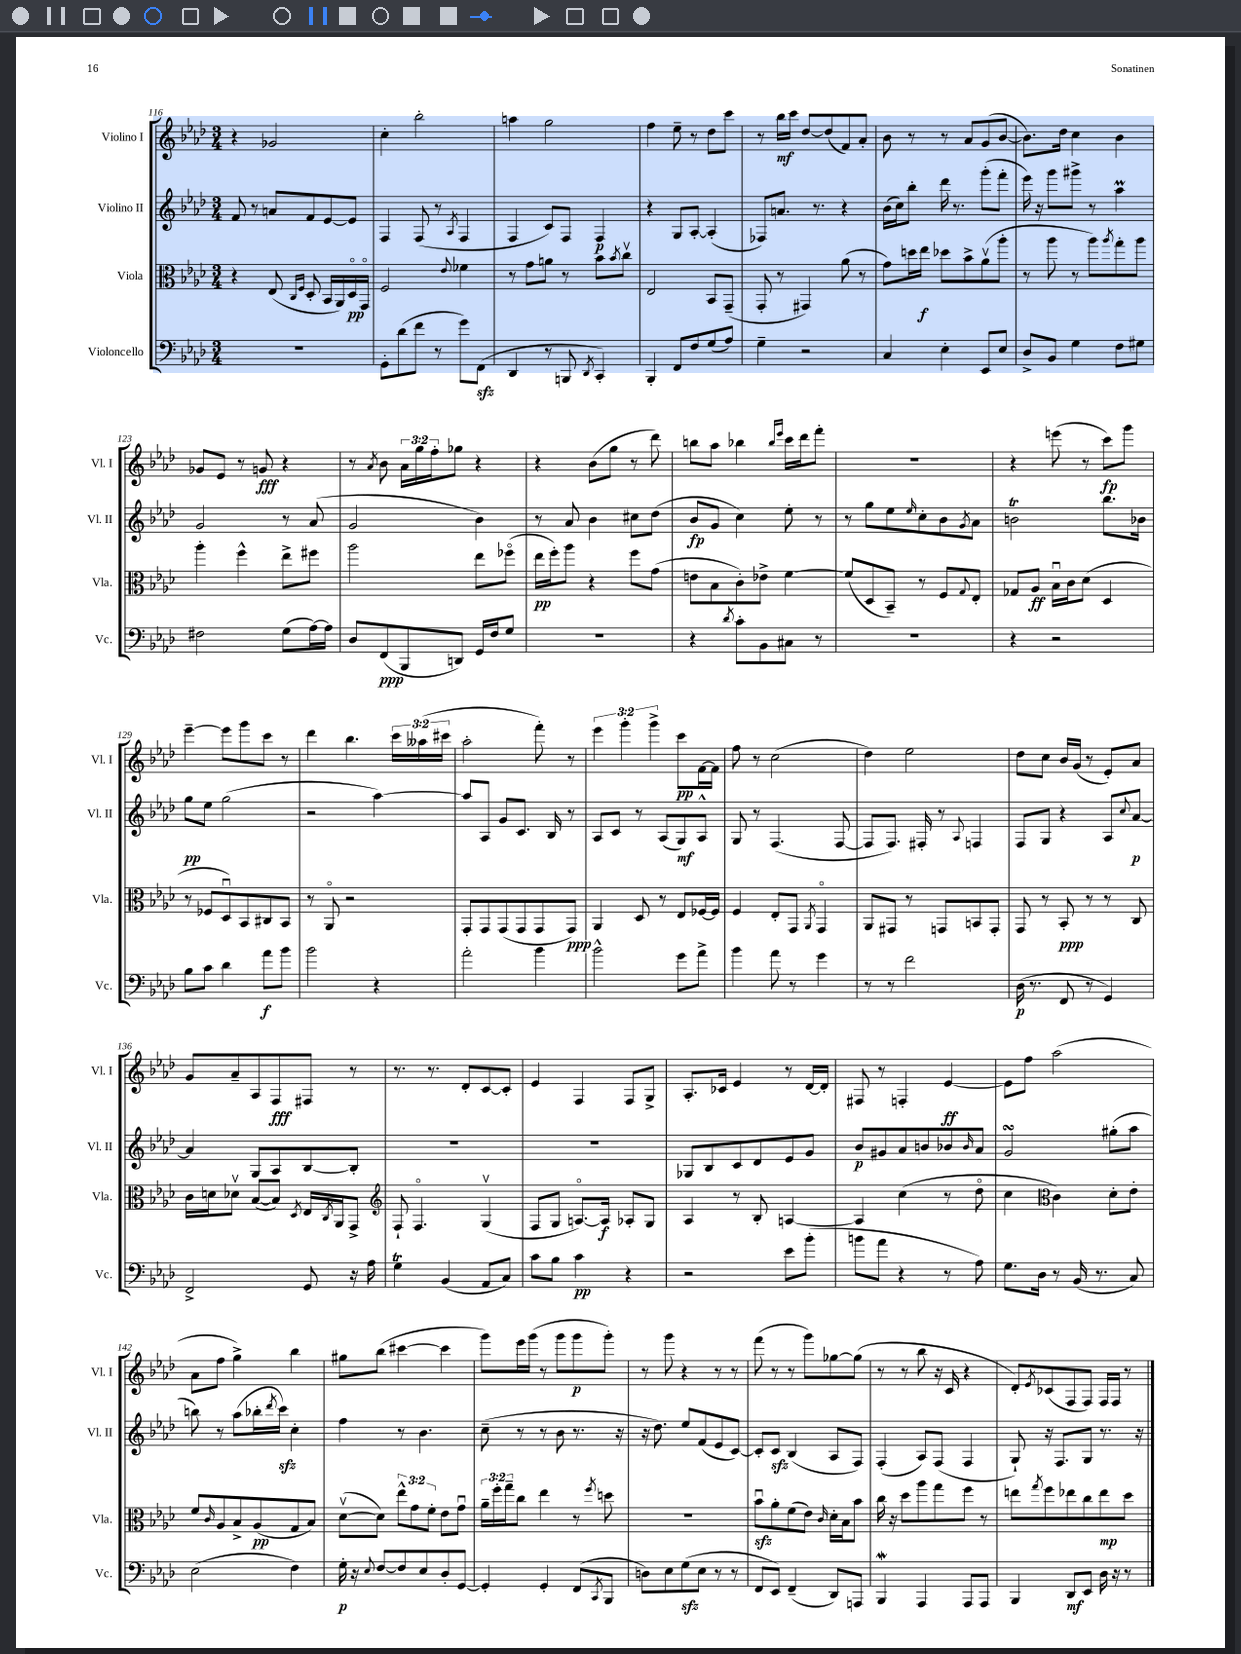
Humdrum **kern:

**kern	**dynam	**kern	**dynam	**kern	**dynam	**kern	**dynam
*part4	*part4	*part3	*part3	*part2	*part2	*part1	*part1
*staff4	*staff4	*staff3	*staff3	*staff2	*staff2	*staff1	*staff1
*I"Violoncello	*	*I"Viola	*	*I"Violino II	*	*I"Violino I	*
*I'Vc.	*	*I'Vla.	*	*I'Vl. II	*	*I'Vl. I	*
*clefF4	*	*clefC3	*	*clefG2	*	*clefG2	*
*k[b-e-a-d-]	*	*k[b-e-a-d-]	*	*k[b-e-a-d-]	*	*k[b-e-a-d-]	*
*M3/4	*	*M3/4	*	*M3/4	*	*M3/4	*
=116	=116	=116	=116	=116	=116	=116	=116
2.r	.	4r	.	8f/	.	4r	.
.	.	.	.	8r	.	.	.
.	.	(8E-/	.	8an/L	.	2g-X/	.
.	.	16qqC/LL	.	.	.	.	.
.	.	16qqF/JJ	.	.	.	.	.
.	.	8D-'/	.	8f/	.	.	.
.	.	16BB-/LL	.	[8e-/	.	.	.
.	.	16AA-/)	.	.	.	.	.
.	.	16D-/	pp	8e-/J]	.	.	.
.	.	16GG/JJ	.	.	.	.	.
=117	=117	=117	=117	=117	=117	=117	=117
8GG'\L	.	2F/	.	4F/	.	4cc'\	.
(8d-\	.	.	.	.	.	.	.
8f\J	.	.	.	(8F/	.	2bb-'\	.
8r	.	.	.	8r	.	.	.
.	.	8qqe-/	.	8qA-/	.	.	.
8g\L)	.	4f-X\	.	4F/	.	.	.
(8FFzz\J	.	.	.	.	.	.	.
=118	=118	=118	=118	=118	=118	=118	=118
4DD-/	.	8r	.	4F/	.	4aan\	.
.	.	8g\L	.	.	.	.	.
8r	.	8an\J	.	8c/L)	.	2gg\	.
8BBBn/	.	8r	.	8F/J	.	.	.
8qDD-/	.	.	.	.	.	.	.
4CC'/)	.	8b-\L	.	4F/	p	.	.
.	.	8qb-/	.	.	.	.	.
.	.	8ccv\J	.	.	.	.	.
=119	=119	=119	=119	=119	=119	=119	=119
4BBB-'/	.	2E-/	.	4r	.	4ff\	.
8FF/L	.	.	.	8G/L	.	8ee-~\	.
8F/	.	.	.	[8A-'/J	.	8r	.
(8G/	.	8BB-/L	.	(4A-'/]	.	8dd-\L	.
8A-/J)	.	(8GG~/J	.	.	.	8ccc\J	.
=120	=120	=120	=120	=120	=120	=120	=120
4G~\	.	8GG'/	.	8F-X/L)	.	8r	.
.	.	8r	.	8.an/J	.	16bb-\LL	mf
.	.	.	.	.	.	16ccc\JJ	.
2r	.	4GG#X/)	.	.	.	[8dd-/L	.
.	.	.	.	8.r	.	.	.
.	.	.	.	.	.	(8dd-/]	.
.	.	(8a-\	.	4r	.	8f/)	.
.	.	8r	.	.	.	8a-'/J	.
=121	=121	=121	=121	=121	=121	=121	=121
4C/	.	8g\L)	.	(16b-\LL	.	8b-\	.
.	.	.	.	16cc\J)	.	.	.
.	.	16ddn\L	.	8bb-'\J	.	8r	.
.	.	16ee-\JJ	f	.	.	.	.
4E-'\	.	8dd-X\L	.	16ddd-\	.	8r	.
.	.	.	.	8.r	.	.	.
.	.	8b-^\	.	.	.	8a-/L	.
8EE-/L	.	(8a-v\	.	(8ggg'\L	.	(8g/	.
8E-/J	.	8aa-'\J	.	8fff'\J	.	[8b-/J	.
=122	=122	=122	=122	=122	=122	=122	=122
8D-^/L	.	8r	.	16eee-\)	.	8.b-\L])	.
.	.	.	.	16r	.	.	.
8BB-/J	.	8aa-\	.	8ggg\L	.	.	.
.	.	.	.	.	.	16dd-\Jk	.
4G\	.	8r	.	8ggg#X^\J	.	4cc\	.
.	.	8aa-\L)	.	8r	.	.	.
.	.	8qaa-/	.	.	.	.	.
8F\L	.	8gg'\	.	4aa-M\	.	4b-\	.
8G#X\J	.	8aa-\J	.	.	.	.	.
!!LO:LB:g=z
=123	=123	=123	=123	=123	=123	=123	=123
2F#X\	.	4aa-'\	.	2g/	.	8g-X/L	.
.	.	.	.	.	.	8e-/J	.
.	.	4ff^^\	.	.	.	8r	.
.	.	.	.	.	.	8gn/	fff
(8G\L	.	8ee-^\L	.	8r	.	4r	.
[16A-\L)	.	8ff#X\J	.	(8a-/	.	.	.
16A-\JJ]	.	.	.	.	.	.	.
=124	=124	=124	=124	=124	=124	=124	=124
8D-/L	.	2aa-\	.	2g/	.	8r	.
.	.	.	.	.	.	8qa-/	.
(8FF/	ppp	.	.	.	.	8b-\	.
8BBB-/	.	.	.	.	.	24a-\LL	.
.	.	.	.	.	.	24gg\	.
.	.	.	.	.	.	24ff'\J	.
8DDn/J)	.	.	.	.	.	8gg-X\J	.
16GG/LL	.	8ee-\L	.	4b-\)	.	4r	.
16F/J	.	.	.	.	.	.	.
8G/J	.	(8ff-X\J	.	.	.	.	.
=125	=125	=125	=125	=125	=125	=125	=125
2.r	.	16ee-\LL	pp	8r	.	4r	.
.	.	16ff'\J)	.	.	.	.	.
.	.	8aa-\J	.	8a-/	.	.	.
.	.	4r	.	4b-\	.	(8b-\L	.
.	.	.	.	.	.	8gg\J	.
.	.	8ff\L	.	8cc#X\L	.	8r	.
.	.	(8g\J	.	(8dd-\J	.	8ddd-\)	.
=126	=126	=126	=126	=126	=126	=126	=126
4r	.	8en\L	.	8b-/L	fp	8bbn\L	.
.	.	8B-\	.	8g/J	.	8aa-\J	.
8qd-/	.	.	.	.	.	.	.
8c'\L	.	8c'\)	.	4cc\)	.	4bb-X\	.
8BB-\	.	8e-X^\J	.	.	.	.	.
.	.	.	.	.	.	16qqbb-/LL	.
.	.	.	.	.	.	16qqeee-/JJ	.
8C#X\J	.	[4f\	.	8ee-'\	.	16ccc\LL	.
.	.	.	.	.	.	16ddd-\J	.
8r	.	.	.	8r	.	8fff'\J	.
=127	=127	=127	=127	=127	=127	=127	=127
2.r	.	(8f/L]	.	8r	.	2.r	.
.	.	8D-/	.	8gg\L	.	.	.
.	.	8BB-~/J)	.	8ee-\	.	.	.
.	.	.	.	16qqee-/	.	.	.
.	.	8r	.	8cc'\	.	.	.
.	.	8F/L	.	8b-\	.	.	.
.	.	8qqG/	.	8qg/	.	.	.
.	.	8E-'/J	.	8a-\J	.	.	.
=128	=128	=128	=128	=128	=128	=128	=128
4r	.	8G-X/L	.	2bnt\	.	4r	.
.	.	8A-/J	ff	.	.	.	.
2r	.	16B-u\LL	.	.	.	(8eeen\	.
.	.	16c\J	.	.	.	.	.
.	.	(8d-\J	.	.	.	8r	.
.	.	4D-/	.	8.bb-\L	.	8ccc\L)	fp
.	.	.	.	.	.	8ggg\J	.
.	.	.	.	16b-X\Jk	.	.	.
!!LO:LB:g=z
=129	=129	=129	=129	=129	=129	=129	=129
8B-\L	.	8r	.	8gg\L	pp	[4eee-~\	.
8c\J	.	8F-X/L	.	8ee-\J	.	.	.
4d-\	.	8D-u/)	.	(2gg\	.	8eee-\L]	.
.	.	8BB-/	.	.	.	8ggg\	.
8a-\L	f	8C#X/	.	.	.	8ccc\J	.
8b-\J	.	8BB-/J	.	.	.	8r	.
=130	=130	=130	=130	=130	=130	=130	=130
2b-\	.	8r	.	2r	.	4ddd-\	.
.	.	8AA-/	.	.	.	.	.
.	.	2r	.	.	.	4.bb-\	.
4r	.	.	.	[4aa-\)	.	.	.
.	.	.	.	.	.	24ccc\LL	.
.	.	.	.	.	.	(24aa--X\	.
.	.	.	.	.	.	24ccc#X\JJ	.
=131	=131	=131	=131	=131	=131	=131	=131
2a-'\	.	8GG'/L	.	8aa-/L]	.	2aa-'\	.
.	.	8GG/	.	8A-/J	.	.	.
.	.	(8GG/	.	8g/L	.	.	.
.	.	8GG/	.	8.c/J	.	.	.
4b-\	.	8GG/	.	.	.	8fff'\)	.
.	.	.	.	16B-/	.	.	.
.	.	8GG/J)	ppp	8r	.	8r	.
=132	=132	=132	=132	=132	=132	=132	=132
2b-^^\	.	4AA-/	.	8A-/L	.	6eee-\	.
.	.	.	.	8c/J	.	.	.
.	.	.	.	.	.	6ggg'\	.
.	.	8D-/	.	8r	.	.	.
.	.	.	.	.	.	6ggg^\	.
.	.	8r	.	(8A-/L	.	.	.
8g\L	.	8E-/L	.	8G/)	mf	8ccc\L	pp
8a-^\J	.	[16F-X/L	.	8A-^^/J	.	[16f\L	.
.	.	16F-/JJ]	.	.	.	16f\JJ]	.
=133	=133	=133	=133	=133	=133	=133	=133
4b-\	.	4F/	.	8G/	.	8ff\	.
.	.	.	.	8r	.	8r	.
8a-\	.	8E-'/L	.	(4.F/	.	(2cc\	.
8r	.	8GG/J	.	.	.	.	.
.	.	8qAA-/	.	.	.	.	.
4g\	.	4GG/	.	.	.	.	.
.	.	.	.	[8F/	.	.	.
=134	=134	=134	=134	=134	=134	=134	=134
8r	.	8AA-/L	.	8F/L]	.	4dd-\)	.
8r	.	8GG#X/J	.	8.F/J)	.	.	.
2f\	.	8r	.	.	.	2ee-\	.
.	.	.	.	16F#X'/	.	.	.
.	.	8GGn/L	.	8r	.	.	.
.	.	.	.	8qqA-/	.	.	.
.	.	8BBn/	.	4Fn/	.	.	.
.	.	8GG'/J	.	.	.	.	.
=135	=135	=135	=135	=135	=135	=135	=135
(16D-\	p	8GG/	.	8F/L	.	8dd-\L	.
8.r	.	.	.	.	.	.	.
.	.	8r	.	8G/J	.	8cc\J	.
8FF/	.	8BB-'/	ppp	4r	.	16b-/LL	.
.	.	.	.	.	.	(16g/JJ	.
8r	.	8r	.	.	.	8r	.
4GG/)	.	8r	.	8A-/L	.	8e-'/L)	.
.	.	.	.	8qqcc/	.	.	.
.	.	8C/	.	[8a-/J	p	8a-/J	.
!!LO:LB:g=z
=136	=136	=136	=136	=136	=136	=136	=136
2FF^/	.	16c\LL	.	4a-/]	.	8g/L	.
.	.	16dn\J	.	.	.	.	.
.	.	8d-Xv\J	.	.	.	8a-~/	.
.	.	([8B-/L	.	8G/L	.	8A-/	.
.	.	8B-/J])	.	8A-/	.	8F/	fff
.	.	8qD-/	.	.	.	.	.
8GG/	.	16E-/LL	.	[8B-/	.	8F#X/J	.
.	.	8qC/	.	.	.	.	.
.	.	16AA-/J	.	.	.	.	.
16r	.	8GG^/J	.	8B-'/J]	.	8r	.
16A-\	.	.	.	.	.	.	.
=137	=137	=137	=137	=137	=137	=137	=137
*	*	*clefG2	*	*	*	*	*
4Gt\	.	8F`/	.	2.r	.	8.r	.
.	.	4.F/	.	.	.	.	.
.	.	.	.	.	.	8.r	.
(4BB-/	.	.	.	.	.	.	.
.	.	.	.	.	.	8d-'/L	.
8AA-/L	.	(4Gv/	.	.	.	[8c/	.
8C/J)	.	.	.	.	.	8c'/J]	.
=138	=138	=138	=138	=138	=138	=138	=138
8c\L	.	8F/L	.	2.r	.	4e-/	.
8B-\J	.	8G/J	.	.	.	.	.
4c\	pp	[8.An/L)	.	.	.	4F/	.
.	.	16A/Jk]	f	.	.	.	.
4r	.	8A-X'/L	.	.	.	8F/L	.
.	.	8G/J	.	.	.	8G^/J	.
=139	=139	=139	=139	=139	=139	=139	=139
2r	.	4A-/	.	8G-X/L	.	8.A-'/L	.
.	.	.	.	8B-/	.	.	.
.	.	.	.	.	.	16c-X/Jk	.
.	.	8r	.	8c/	.	4e-/	.
.	.	8B-'/	.	8d-/	.	.	.
8e-\L	.	[4An/	.	8e-/	.	8r	.
(8b-'\J	.	.	.	8g/J	.	[16d-/LL	.
.	.	.	.	.	.	16d-'/JJ]	.
=140	=140	=140	=140	=140	=140	=140	=140
8bn\L	.	4A/]	.	8b-/L	p	8F#X/	.
8a-\J	.	.	.	8g#X/	.	8r	.
4r	.	(4cc\	.	8a-/	.	4Fn'/	.
.	.	.	.	8bn/	.	.	.
8r	.	8r	.	8b-X/	.	[4e-/	ff
.	.	.	.	16qqb-/	.	.	.
8A-\)	.	8dd-\	.	8a-/J	.	.	.
=141	=141	=141	=141	=141	=141	=141	=141
8.G\L	.	4cc\	.	2gsSsS/	.	8e-\L]	.
.	.	.	.	.	.	8ff\J	.
16D-\Jk	.	.	.	.	.	.	.
*	*	*clefC3	*	*	*	*	*
8r	.	4c\)	.	.	.	(2aa-\	.
(16BB-/	.	.	.	.	.	.	.
8.r	.	.	.	.	.	.	.
.	.	8d-'\L	.	(8gg#X'\L	.	.	.
8C/)	.	8e-'\J	.	8aa-\J	.	.	.
!!LO:LB:g=z
=142	=142	=142	=142	=142	=142	=142	=142
(2E-\	.	8f/L	.	8bbn\)	.	8a-\L	.
.	.	16qqc/	.	.	.	.	.
.	.	8A-/	.	8r	.	8ff\J	.
.	.	8B-^/	.	(8aa-\L	.	4gg^\)	.
.	.	(8A-/	pp	16bb-X'\L	.	.	.
.	.	.	.	8qddd-/	.	.	.
.	.	.	.	16ccczz\JJ)	.	.	.
4F\)	.	8G/	.	4cc'\	.	4bb-\	.
.	.	8B-/J)	.	.	.	.	.
=143	=143	=143	=143	=143	=143	=143	=143
16G'\	p	([8d-v\L	.	4ff\	.	8gg#X\L	.
16r	.	.	.	.	.	.	.
8qqE-/	.	.	.	.	.	.	.
[8F/L	.	8d-\J])	.	.	.	(8bb-\J	.
8F/]	.	12ee-^^\L	.	8r	.	[4ccc#X\	.
.	.	12g\	.	.	.	.	.
8E-/	.	.	.	4.b-\	.	.	.
.	.	12f'\J	.	.	.	.	.
8D-'/	.	8e-\L	.	.	.	4ccc#\]	.
[8GG/J	.	8gu\J	.	.	.	.	.
=144	=144	=144	=144	=144	=144	=144	=144
4GG'/]	.	24a-~\LL	.	(8cc~\	.	8ggg\L)	.
.	.	24ff'\	.	.	.	.	.
.	.	24gg~\J	.	.	.	.	.
.	.	8cc\J	.	8r	.	16eee-\L	.
.	.	.	.	.	.	(16ggg\JJ	.
4GG'/	.	4ee-\	.	8r	.	8r	.
.	.	.	.	8b-\	.	8ggg\L	.
(8FF/L	.	8r	.	8.r	.	8ggg\	p
8qCC/	.	8qff/	.	.	.	.	.
8BBB-/J	.	8ddn\	.	.	.	8ggg'\J)	.
.	.	.	.	16r	.	.	.
=145	=145	=145	=145	=145	=145	=145	=145
8Dn\L)	.	2.r	.	16r	.	8r	.
.	.	.	.	8.dd-\)	.	.	.
8E-\	.	.	.	.	.	8ggg\	.
(8Gzz\	.	.	.	8ee-/L	.	4r	.
8E-\J	.	.	.	(8f/	.	.	.
8r	.	.	.	8e-/	.	8r	.
8r	.	.	.	[8c/J)	.	8r	.
=146	=146	=146	=146	=146	=146	=146	=146
8FF/L	.	8b-zzu\L	.	8c'/L]	.	(8fff\	.
8EE-/J)	.	8a-'\	.	8czz/J	.	8r	.
(4FF~/	.	(8f\	.	(4B-/	.	8r	.
.	.	8e-\J)	.	.	.	8ggg\L)	.
.	.	16qqc/	.	.	.	.	.
8DD-/L)	.	16d-'\LL	.	8A-/L	.	[8gg-X\	.
.	.	16B-\J	.	.	.	.	.
8AAAn/J	.	8b-\J	.	8F/J)	.	(8gg-\J]	.
=147	=147	=147	=147	=147	=147	=147	=147
4BBB-W/	.	16cc\	.	(4F'/	.	8r	.
.	.	16r	.	.	.	.	.
.	.	8dd-\L	.	.	.	8r	.
4AAA-/	.	8aa-\	.	8A-/L)	.	8bb-\	.
.	.	8gg\	.	(8F/J	.	16r	.
.	.	.	.	.	.	16c/	.
8AAA-/L	.	8ff\J	.	4F/	.	4r	.
8AAA-/J	.	8r	.	.	.	.	.
=148	=148	=148	=148	=148	=148	=148	=148
4BBB-/	.	8een\L	.	8G`/)	.	8d-'/L)	.
.	.	8qgg/	.	.	.	8qe-/	.
.	.	8ff\	.	16r	.	(8c-X/	.
.	.	.	.	8.F/L	.	.	.
8DD-/L	mf	8ee-X\	.	.	.	8F/	.
8EE-/J	.	8cc\	.	8G/J	.	8F/J)	.
16D-\	.	8ee-\	mp	8.r	.	16F/LL	.
16r	.	.	.	.	.	16F/JJ	.
8r	.	8dd-\J	.	.	.	8r	.
.	.	.	.	16r	.	.	.
==	==	==	==	==	==	==	==
*-	*-	*-	*-	*-	*-	*-	*-
